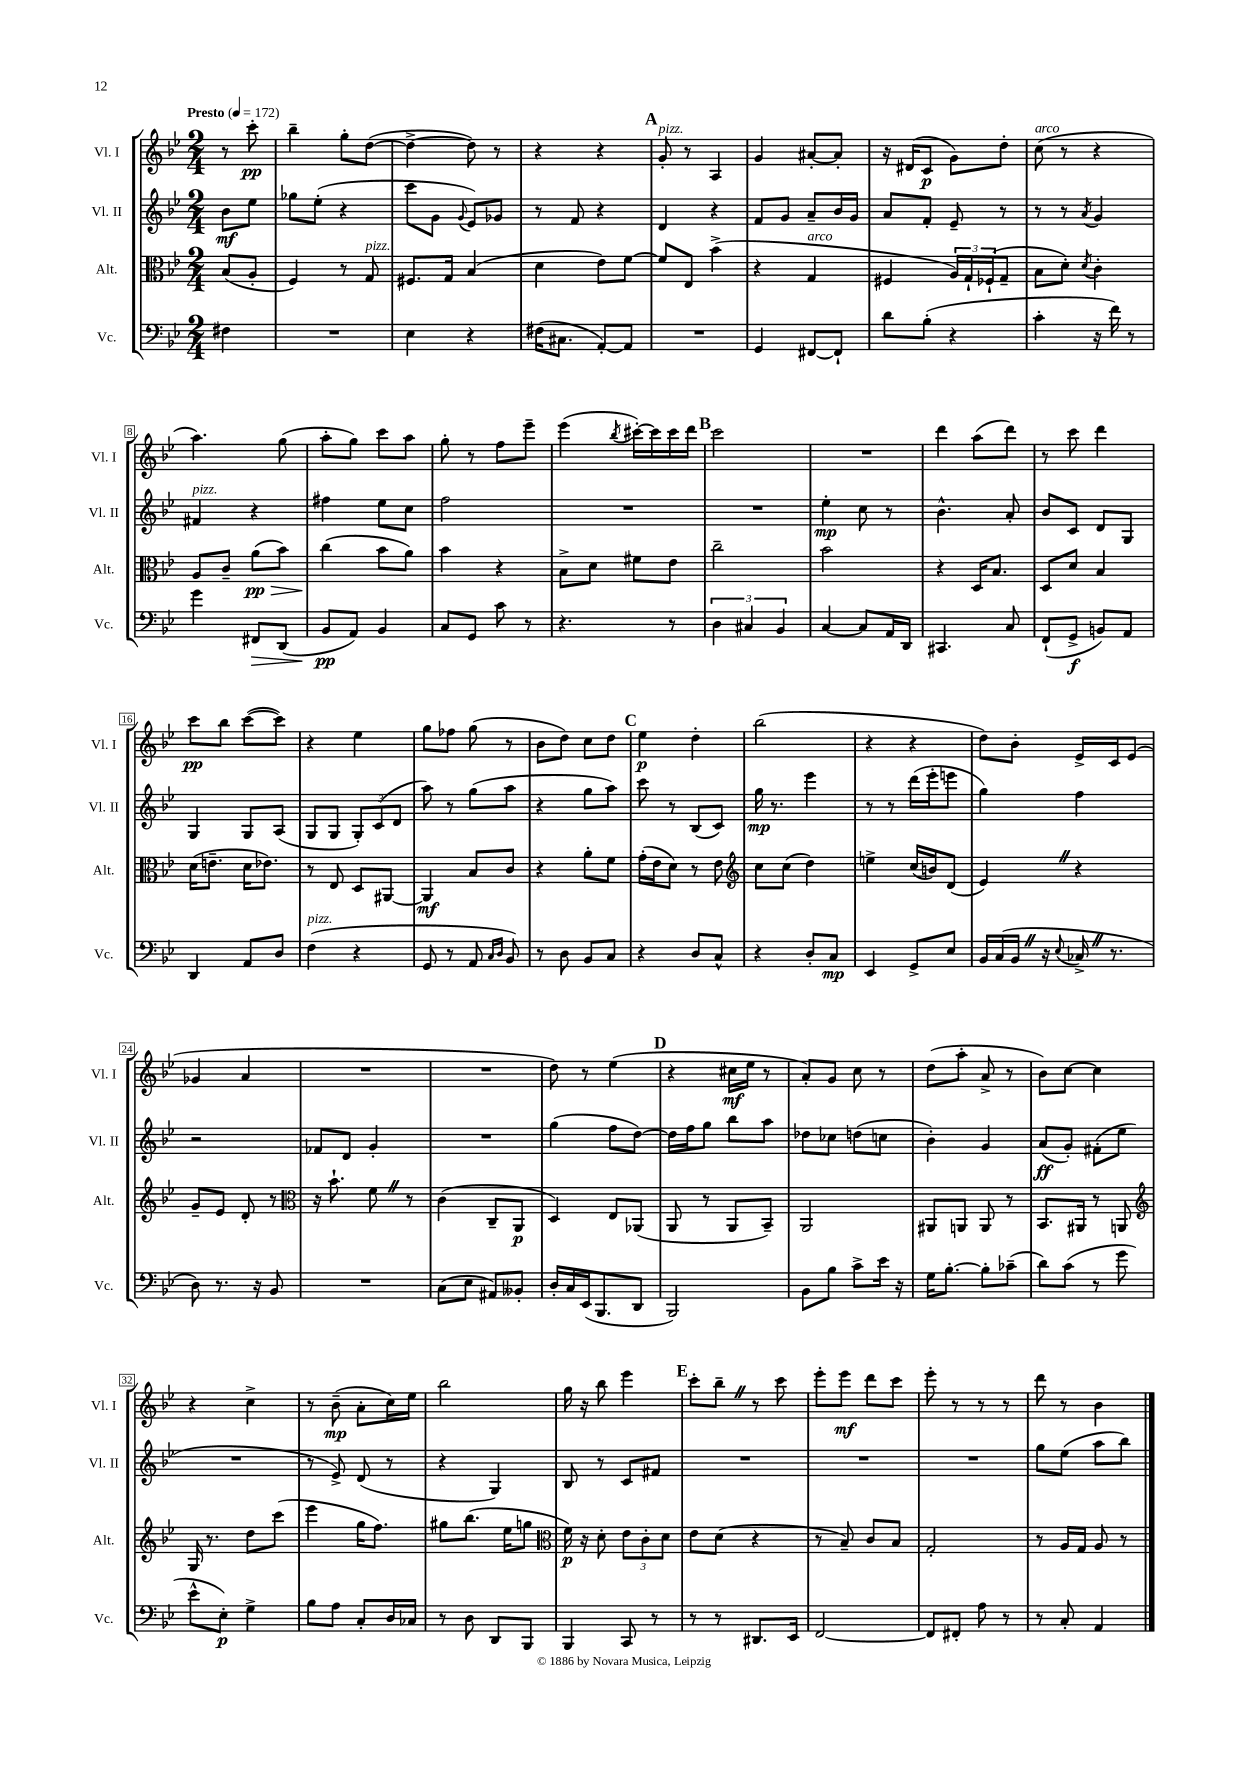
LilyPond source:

<<
\new StaffGroup <<
\new Staff = "s0" \with { instrumentName = "Vl. I" shortInstrumentName = "Vl. I" } {
    \clef treble \key bes \major \numericTimeSignature \time 2/4 \partial 4 \tempo "Presto" 4 = 172
    r8 c'''8-.\pp |
    bes''4-- g''8-. d''8~( |
    d''4~-> d''8) r8 |
    r4 r4 |
    \mark \markup { \bold "A" } g'8-.^\markup { \italic "pizz." } r8 a4 |
    g'4 ais'8~-. ais'8-. |
    r16 dis'16( c'8\p g'8) d''8-. |
    c''8^\markup { \italic "arco" }( r8 r4 |
    a''4.) g''8( |
    a''8-. g''8) c'''8 a''8 |
    g''8-. r8 f''8 ees'''8-- |
    ees'''4( \acciaccatura { bes''8 } cis'''16~-.) cis'''16 cis'''16 d'''16 |
    \mark \markup { \bold "B" } c'''2 |
    R2 |
    d'''4 a''8( d'''8) |
    r8 c'''8 d'''4 |
    c'''8\pp bes''8 c'''8~( c'''8) |
    r4 ees''4 |
    g''8 fes''8 g''8( r8 |
    bes'8 d''8) c''8 d''8 |
    \mark \markup { \bold "C" } ees''4\p d''4-. |
    bes''2( |
    r4 r4 |
    d''8) bes'8-. ees'16-> c'16 ees'8( |
    ges'4 a'4 |
    R2 |
    R2 |
    d''8) r8 ees''4( |
    \mark \markup { \bold "D" } r4 cis''16\mf ees''16 r8 |
    a'8-.) g'8 c''8 r8 |
    d''8( a''8-. a'8-> r8 |
    bes'8) c''8~ c''4 |
    r4 c''4-> |
    r8 bes'8--\mp( a'8-. c''16) ees''16 |
    bes''2 |
    g''16 r16 bes''8 ees'''4 |
    \mark \markup { \bold "E" } c'''8-. bes''8-- \once \override BreathingSign.text = \markup { \musicglyph "scripts.caesura.straight" } \breathe r8 c'''8 |
    ees'''8-. ees'''8\mf d'''8 c'''8 |
    ees'''8-. r8 r8 r8 |
    d'''8 r8 bes'4 \bar "|." |
}
\new Staff = "s1" \with { instrumentName = "Vl. II" shortInstrumentName = "Vl. II" } {
    \clef treble \key bes \major \numericTimeSignature \time 2/4 \partial 4
    bes'8\mf ees''8 |
    ges''8 ees''8-.( r4 |
    c'''8 g'8 \appoggiatura { g'8 } ees'8) ges'8 |
    r8 f'8 r4 |
    \mark \markup { \bold "A" } d'4 r4 |
    f'8 g'8 a'8-- bes'16 g'16 |
    a'8 f'8-. ees'8-- r8 |
    r8 r8 \acciaccatura { a'8 } g'4 |
    fis'4^\markup { \italic "pizz." } r4 |
    fis''4 ees''8 c''8 |
    f''2 |
    R2 |
    \mark \markup { \bold "B" } R2 |
    ees''4-.\mp c''8 r8 |
    bes'4.-^ a'8-. |
    bes'8 c'8 d'8 g8 |
    g4 g8 a8( |
    g8 g8 \tuplet 3/2 { g8-.) c'8( d'8 } |
    a''8) r8 g''8( a''8 |
    r4 g''8 a''8) |
    \mark \markup { \bold "C" } c'''8 r8 bes8( c'8) |
    g''16\mp r8. ees'''4 |
    r8 r8 d'''16( ees'''16-. e'''8 |
    g''4) f''4 |
    r2 |
    fes'8 d'8 g'4-. |
    R2 |
    g''4( f''8 d''8~) |
    \mark \markup { \bold "D" } d''16 f''16 g''8 bes''8 a''8 |
    des''8 ces''8 d''8( c''8 |
    bes'4-.) g'4 |
    a'8\ff( g'8-.) fis'8-.( ees''8 |
    R2 |
    r8 ees'8->) d'8( r8 |
    r4 g4) |
    bes8 r8 c'8 fis'8 |
    \mark \markup { \bold "E" } R2 |
    R2 |
    R2 |
    g''8 ees''8( a''8 bes''8) \bar "|." |
}
\new Staff = "s2" \with { instrumentName = "Alt." shortInstrumentName = "Alt." } {
    \clef alto \key bes \major \numericTimeSignature \time 2/4 \partial 4
    bes8( a8-. |
    f4) r8 g8^\markup { \italic "pizz." } |
    fis8. g16 bes4( |
    d'4 ees'8) f'8~ |
    \mark \markup { \bold "A" } f'8 ees8 bes'4->( |
    r4 g4^\markup { \italic "arco" } |
    fis4 \tuplet 3/2 { a16) g16-! fes16-!( } g8-- |
    bes8 d'8-.) \acciaccatura { d'8 } c'4-. |
    a8 c'8-- a'8\pp\>( bes'8) |
    c''4\!( bes'8 a'8) |
    bes'4 r4 |
    bes8-> d'8 fis'8 ees'8 |
    \mark \markup { \bold "B" } c''2-- |
    bes'2 |
    r4 d16 bes8. |
    d8 d'8 bes4 |
    d'16( e'8.-- d'16 ees'8.) |
    r8 ees8 d8 ais,8~ |
    ais,4\mf bes8 c'8 |
    r4 a'8-. f'8 |
    \mark \markup { \bold "C" } g'16-.( ees'16 d'8) r8 ees'8 |
    \clef treble c''8 c''8( d''4) |
    e''4-> c''16( b'16) d'8( |
    ees'4) \once \override BreathingSign.text = \markup { \musicglyph "scripts.caesura.straight" } \breathe r4 |
    g'8-- ees'8 d'8-. r8 |
    \clef alto r16 bes'8.-! f'8 \once \override BreathingSign.text = \markup { \musicglyph "scripts.caesura.straight" } \breathe r8 |
    c'4( c8-- a,8\p |
    d4) ees8 aes,8( |
    \mark \markup { \bold "D" } a,8 r8 a,8 bes,8--) |
    a,2 |
    ais,8 a,8 a,8 r8 |
    bes,8. ais,16 r8 a,8 |
    \clef treble g16 r8. d''8 c'''8( |
    ees'''4 g''16 f''8.) |
    gis''8 bes''8.( ees''16 g''8 |
    \clef alto f'16\p) r16 d'8-. \tuplet 3/2 { ees'8 c'8-. d'8 } |
    \mark \markup { \bold "E" } ees'8 d'8( r4 |
    r8 bes8--) c'8 bes8 |
    g2-. |
    r8 a16 g16 a8 r8 \bar "|." |
}
\new Staff = "s3" \with { instrumentName = "Vc." shortInstrumentName = "Vc." } {
    \clef bass \key bes \major \numericTimeSignature \time 2/4 \partial 4
    fis4 |
    R2 |
    ees4 r4 |
    fis16( cis8. a,8~-.) a,8 |
    \mark \markup { \bold "A" } R2 |
    g,4 fis,8~ fis,8-! |
    d'8 bes8-.( r4 |
    c'4-. r16 f'16) r8 |
    g'4 fis,8\> d,8( |
    bes,8\pp\! a,8) bes,4 |
    c8 g,8 c'8 r8 |
    r4. r8 |
    \mark \markup { \bold "B" } \tuplet 3/2 { d4 cis4 bes,4 } |
    c4~ c8 a,16 d,16 |
    cis,4. c8 |
    f,8-!( g,8->\f b,8) a,8 |
    d,4 a,8 d8 |
    f4^\markup { \italic "pizz." }( r4 |
    g,8 r8 a,8 \grace { c16 d16 } bes,8) |
    r8 d8 bes,8 c8 |
    \mark \markup { \bold "C" } r4 d8 c8-^ |
    r4 d8-. c8\mp |
    ees,4 g,8-> ees8 |
    bes,16 c16( bes,16 \once \override BreathingSign.text = \markup { \musicglyph "scripts.caesura.straight" } \breathe r16 \appoggiatura { ees8 } ces16-> \once \override BreathingSign.text = \markup { \musicglyph "scripts.caesura.straight" } \breathe r8. |
    d8) r8. r16 bes,8 |
    R2 |
    c8( ees8 ais,8) beses,8-. |
    d16-. c16 ees,16( bes,,8. d,8 |
    \mark \markup { \bold "D" } bes,,2) |
    bes,8 bes8 c'8-> ees'16 r16 |
    g16 bes8.~-. bes8-. ces'8--( |
    d'8) c'8( r8 g'8 |
    ees'8-^ ees8-.\p) g4-> |
    bes8 a8 c8-. d16 ces16 |
    r8 d8 d,8 bes,,8 |
    bes,,4 c,8 r8 |
    \mark \markup { \bold "E" } r8 r8 dis,8. ees,16 |
    f,2~ |
    f,8 fis,8-. a8 r8 |
    r8 c8-. a,4 \bar "|." |
}
>>
>>
\layout { \context { \Score \override BarNumber.stencil = #(make-stencil-boxer 0.1 0.3 ly:text-interface::print) } }
